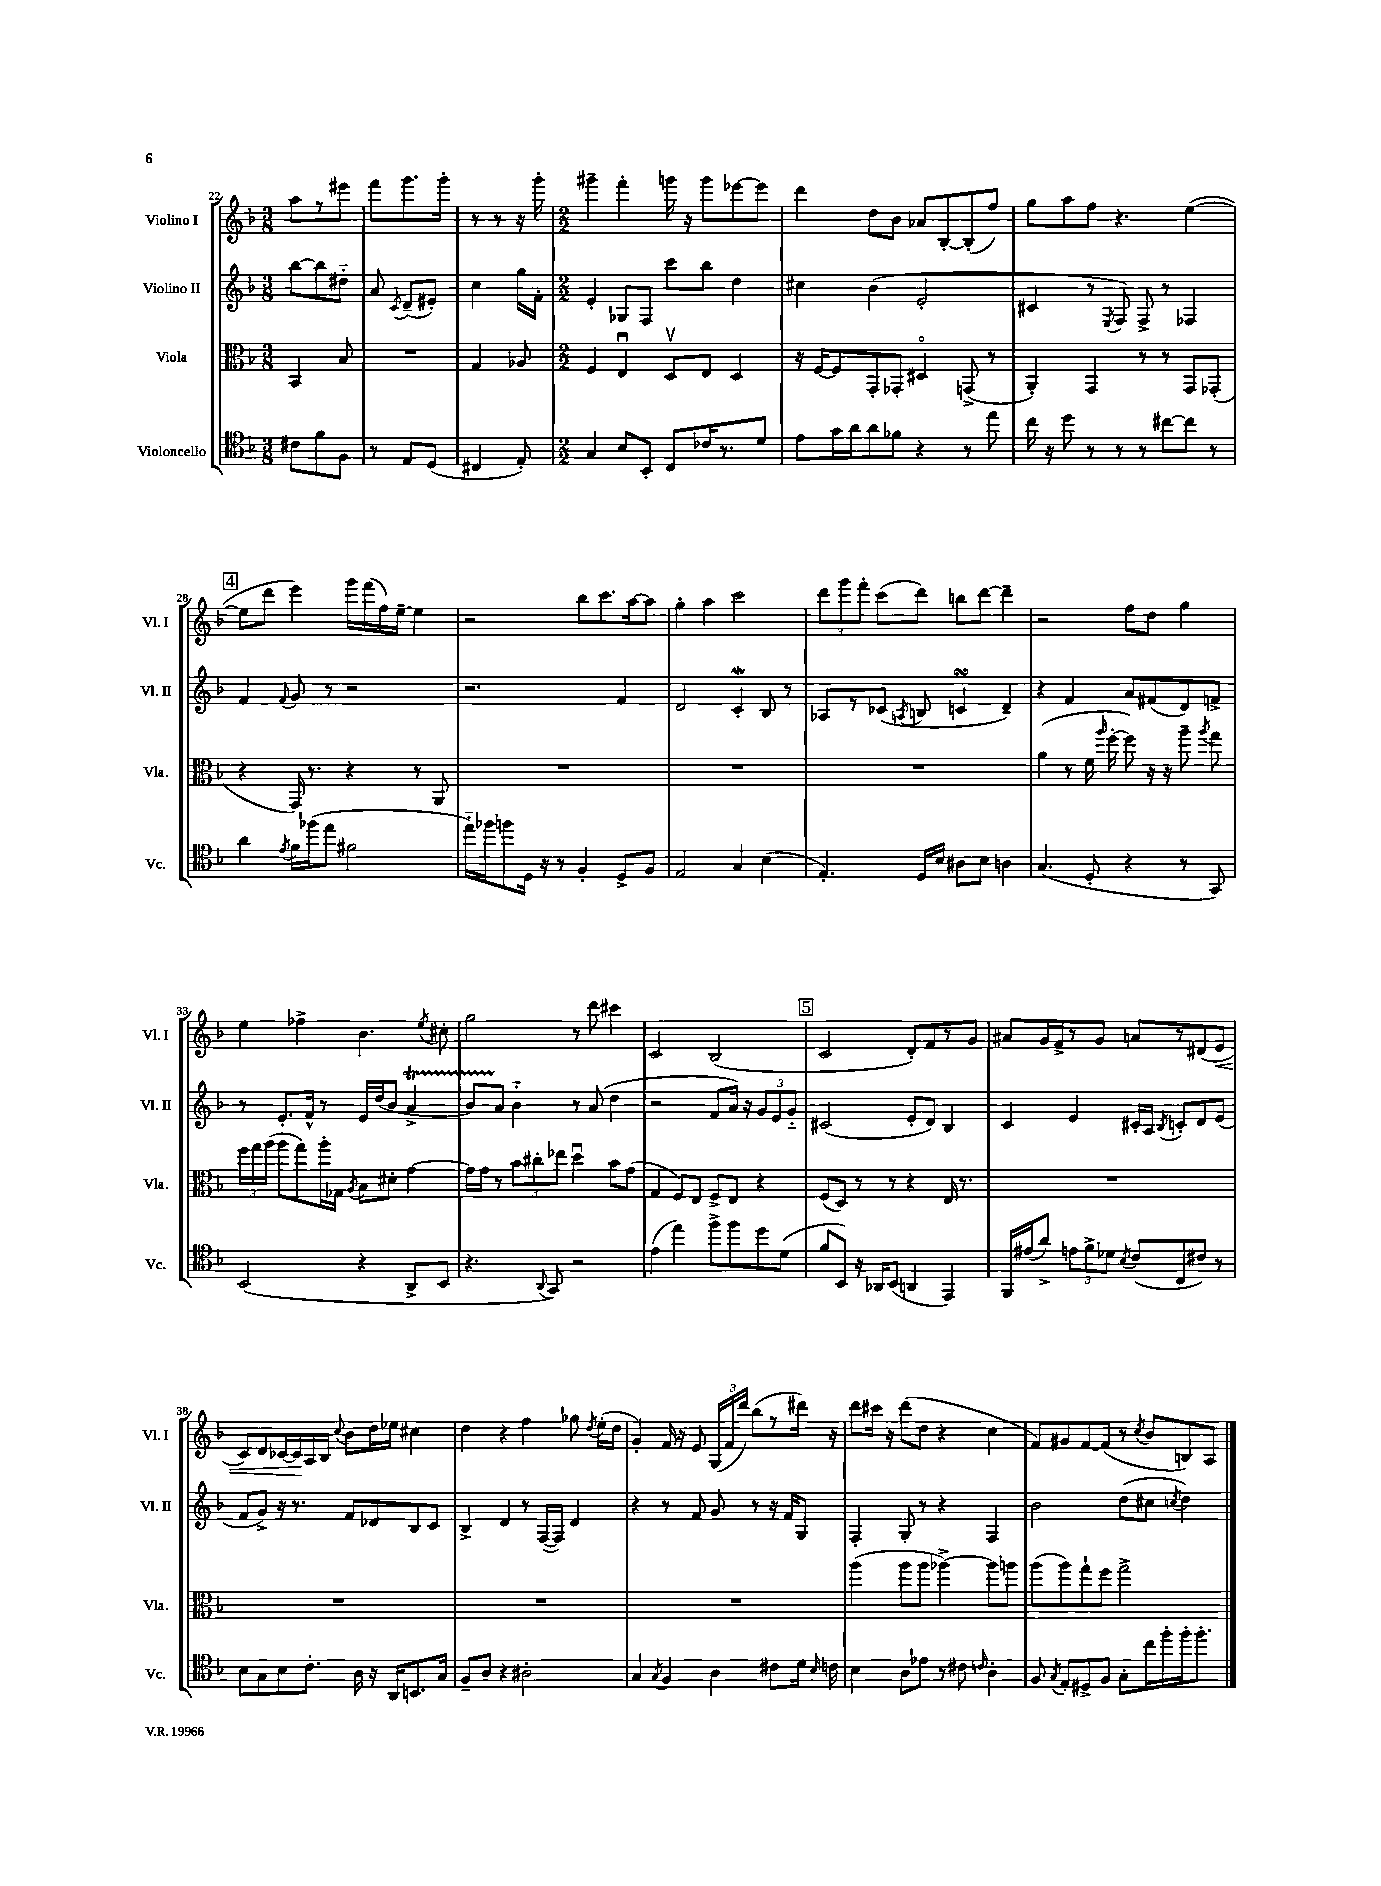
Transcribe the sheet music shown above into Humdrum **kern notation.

**kern	**kern	**kern	**kern
*staff4	*staff3	*staff2	*staff1
*clefC4	*clefC3	*clefG2	*clefG2
*k[b-]	*k[b-]	*k[b-]	*k[b-]
*M3/8	*M3/8	*M3/8	*M3/8
8c#	4BB-	[8bb-	8aa
8f	.	8bb-]	8r
8F	8B-	8dd#'~	8eee#
=	=	=	=
8r	4.r	8a	8fff
.	.	8qc	.
8E	.	(8d~	8.ggg
(8D	.	8e#')	.
.	.	.	16ggg'
=	=	=	=
4C#	4G	4cc	8r
.	.	.	8r
8E')	8A-	16gg	16r
.	.	16f'	16ggg'
=	=	=	=
*M2/2	*M2/2	*M2/2	*M2/2
4G	4F	4e'	4ggg#~
8B-	4Eu	8G-	4fff'
8BB-'	.	8F	.
8C	8Dv	8ccc	16ggg
.	.	.	16r
16c-	8E	8bb-	8ggg
8.r	.	.	.
.	4D	4dd	[8eee-
8d	.	.	8eee-]
=	=	=	=
8e	16r	4cc#	4ddd
.	[16F	.	.
16g	8F]	.	.
16a	.	.	.
8a	8GG'	(4b-	8dd
8f-	8GG-'	.	8b-
4r	4D#o	2e'	8a-
.	.	.	[8B-'
8r	(8GG^	.	(8B-']
8ee	8r	.	8ff)
=	=	=	=
16cc	4AA')	4c#	8gg
16r	.	.	.
8dd	.	.	8aa
8r	4GG	8r	8ff
.	.	8qE	.
8r	.	8F)	4.r
8r	8r	8F^	.
[8cc#	8r	8r	.
8cc#]	8GG	4F-	([4ee
8r	(8GG-'	.	.
=	=	=	=
4a	4r	4f	8ee]
.	.	.	8ddd
8qe	.	8qqf	.
16f	16GG)	8g	4eee)
(16ff-	8.r	.	.
8ee	.	8r	.
2f#	4r	2r	16ggg
.	.	.	(16fff
.	.	.	16ff)
.	.	.	[16ee~
.	8r	.	4ee]
.	8AA	.	.
=	=	=	=
16ee'~)	1r	2.r	2r
16ff-	.	.	.
8ff	.	.	.
16D	.	.	.
16r	.	.	.
8r	.	.	.
4F'	.	.	8bb-
.	.	.	8.ccc
8D^	.	4f	.
.	.	.	[16aa
8F	.	.	8aa]
=	=	=	=
2E	1r	2d	4gg'
.	.	.	4aa
4G	.	4c'	2ccc
(4B-	.	8B-	.
.	.	8r	.
=	=	=	=
4.E')	1r	8A-	12ddd
.	.	.	12ggg
.	.	8r	.
.	.	.	12fff'
.	.	(8c-	(8ccc
.	.	8qA	.
16D	.	8B	8ddd)
16B-	.	.	.
8A#	.	4c	8bb
8B-	.	.	[8ddd
4A	.	4d~)	4ddd~]
=	=	=	=
(4.G	(4a	4r	2r
.	8r	4f	.
8D'	16f	.	.
.	16qqaa	.	.
.	[16ff'	.	.
4r	8ff])	8a	8ff
.	16r	(8f#	8dd
.	16r	.	.
8r	8aa~	8d)	4gg
.	8qaa	.	.
8GG)	8gg	8f^	.
=	=	=	=
(2BB-	24ff	8r	4ee
.	24gg	.	.
.	(24aa	.	.
.	8aa	8.e'	.
.	8gg)	.	4ff-^
.	.	16f^^	.
.	16aa'	8r	.
.	16G-	.	.
.	8qA	.	.
4r	8B-	16e	4.b-
.	.	(16dd	.
.	8d#'	8b-	.
8AA^	[4g	4a^	.
.	.	.	8qee
8BB-	.	.	8cc#'
=	=	=	=
4.r	16g]	8b-)	2gg
.	16g	.	.
.	8r	8a	.
.	12b-	4b-'~	.
.	12cc#'	.	.
8qqAA	.	.	.
8GG)	.	.	.
.	12ee-	.	.
2r	4ddu	8r	8r
.	.	(8a	8ddd
.	8b-	4dd	4ccc#
.	(8g	.	.
=	=	=	=
(4e	4G	2r	2c
4ee)	8F)	.	.
.	8E	.	.
8ff^	8F^	8f	(2B-
8ff	8E	16a)	.
.	.	16r	.
8dd	4r	12g	.
.	.	12e	.
(8d	.	.	.
.	.	12g'~	.
=	=	=	=
8f	(8F	(2c#	2c
8BB-)	8D)	.	.
16r	8r	.	.
16AA-	.	.	.
(8BB-	8r	.	.
4AA	4r	8e'	8d')
.	.	8d)	8f
4EE)	16E	4B-	8r
.	8.r	.	.
.	.	.	8g
=	=	=	=
16FF	1r	4c	8a#
(16e#	.	.	.
8a^)	.	.	16g
.	.	.	16f^
12e	.	4e	8r
12f^	.	.	.
.	.	.	8g
12d-	.	.	.
8qB-	.	.	.
(8c	.	16c#'	8a
.	.	16A	.
.	.	8qB-	.
8C	.	8c'	8r
8c#)	.	8d	(8d#
8r	.	(8e	8e
=	=	=	=
8B-	1r	8f	8c)
8G	.	8g^)	8d
8B-	.	16r	[16c-
.	.	8.r	16c-]
8.c'	.	.	16A
.	.	.	16B-
.	.	.	8qqcc
.	.	8f	8b-
16A	.	.	.
16r	.	8d-	16dd
16AA	.	.	16ee-
8.BB	.	8B-	4cc#
.	.	8c	.
16G	.	.	.
=	=	=	=
8F~	1r	4B-^	4dd
8A	.	.	.
4r	.	4d	4r
2A#'	.	8r	4ff
.	.	([16F	.
.	.	16F])	.
.	.	4d	8gg-
.	.	.	8qdd
.	.	.	(16ee'
.	.	.	16dd
=	=	=	=
4G	1r	4r	4g')
8qG	.	.	.
4F	.	8r	16f
.	.	.	16r
.	.	8f	8e
4A	.	8g	(24G
.	.	.	24f
.	.	.	24ddd)
.	.	8r	(8bb-
8c#	.	16r	8r
.	.	16f	.
16d	.	8G	16ddd#)
16qqB-	.	.	.
16c	.	.	16r
=	=	=	=
4B-	(4aa	4F'	8ddd
.	.	.	16ccc#
.	.	.	16r
8A	8aa	8G'	(8ddd
8e-	8aa	8r	8dd
8r	[4aa-^)	4r	4r
8c#	.	.	.
16qqc	.	.	.
4A'	8aa-]	4F	4cc
.	8aa	.	.
=	=	=	=
8F	(8aa	2b-	8f)
8qG	.	.	.
8E'	8aa)	.	8g#
8D#^	8gg`	.	[8f
8F	8ff	.	(8f]
8G'	2gg^	(8dd	8r
.	.	.	8qcc
16cc	.	8cc#	8b-
16ff'	.	.	.
.	.	8qcc	.
16ff'	.	4dd)	8B)
8.ff'	.	.	.
.	.	.	8A
==	==	==	==
*-	*-	*-	*-
